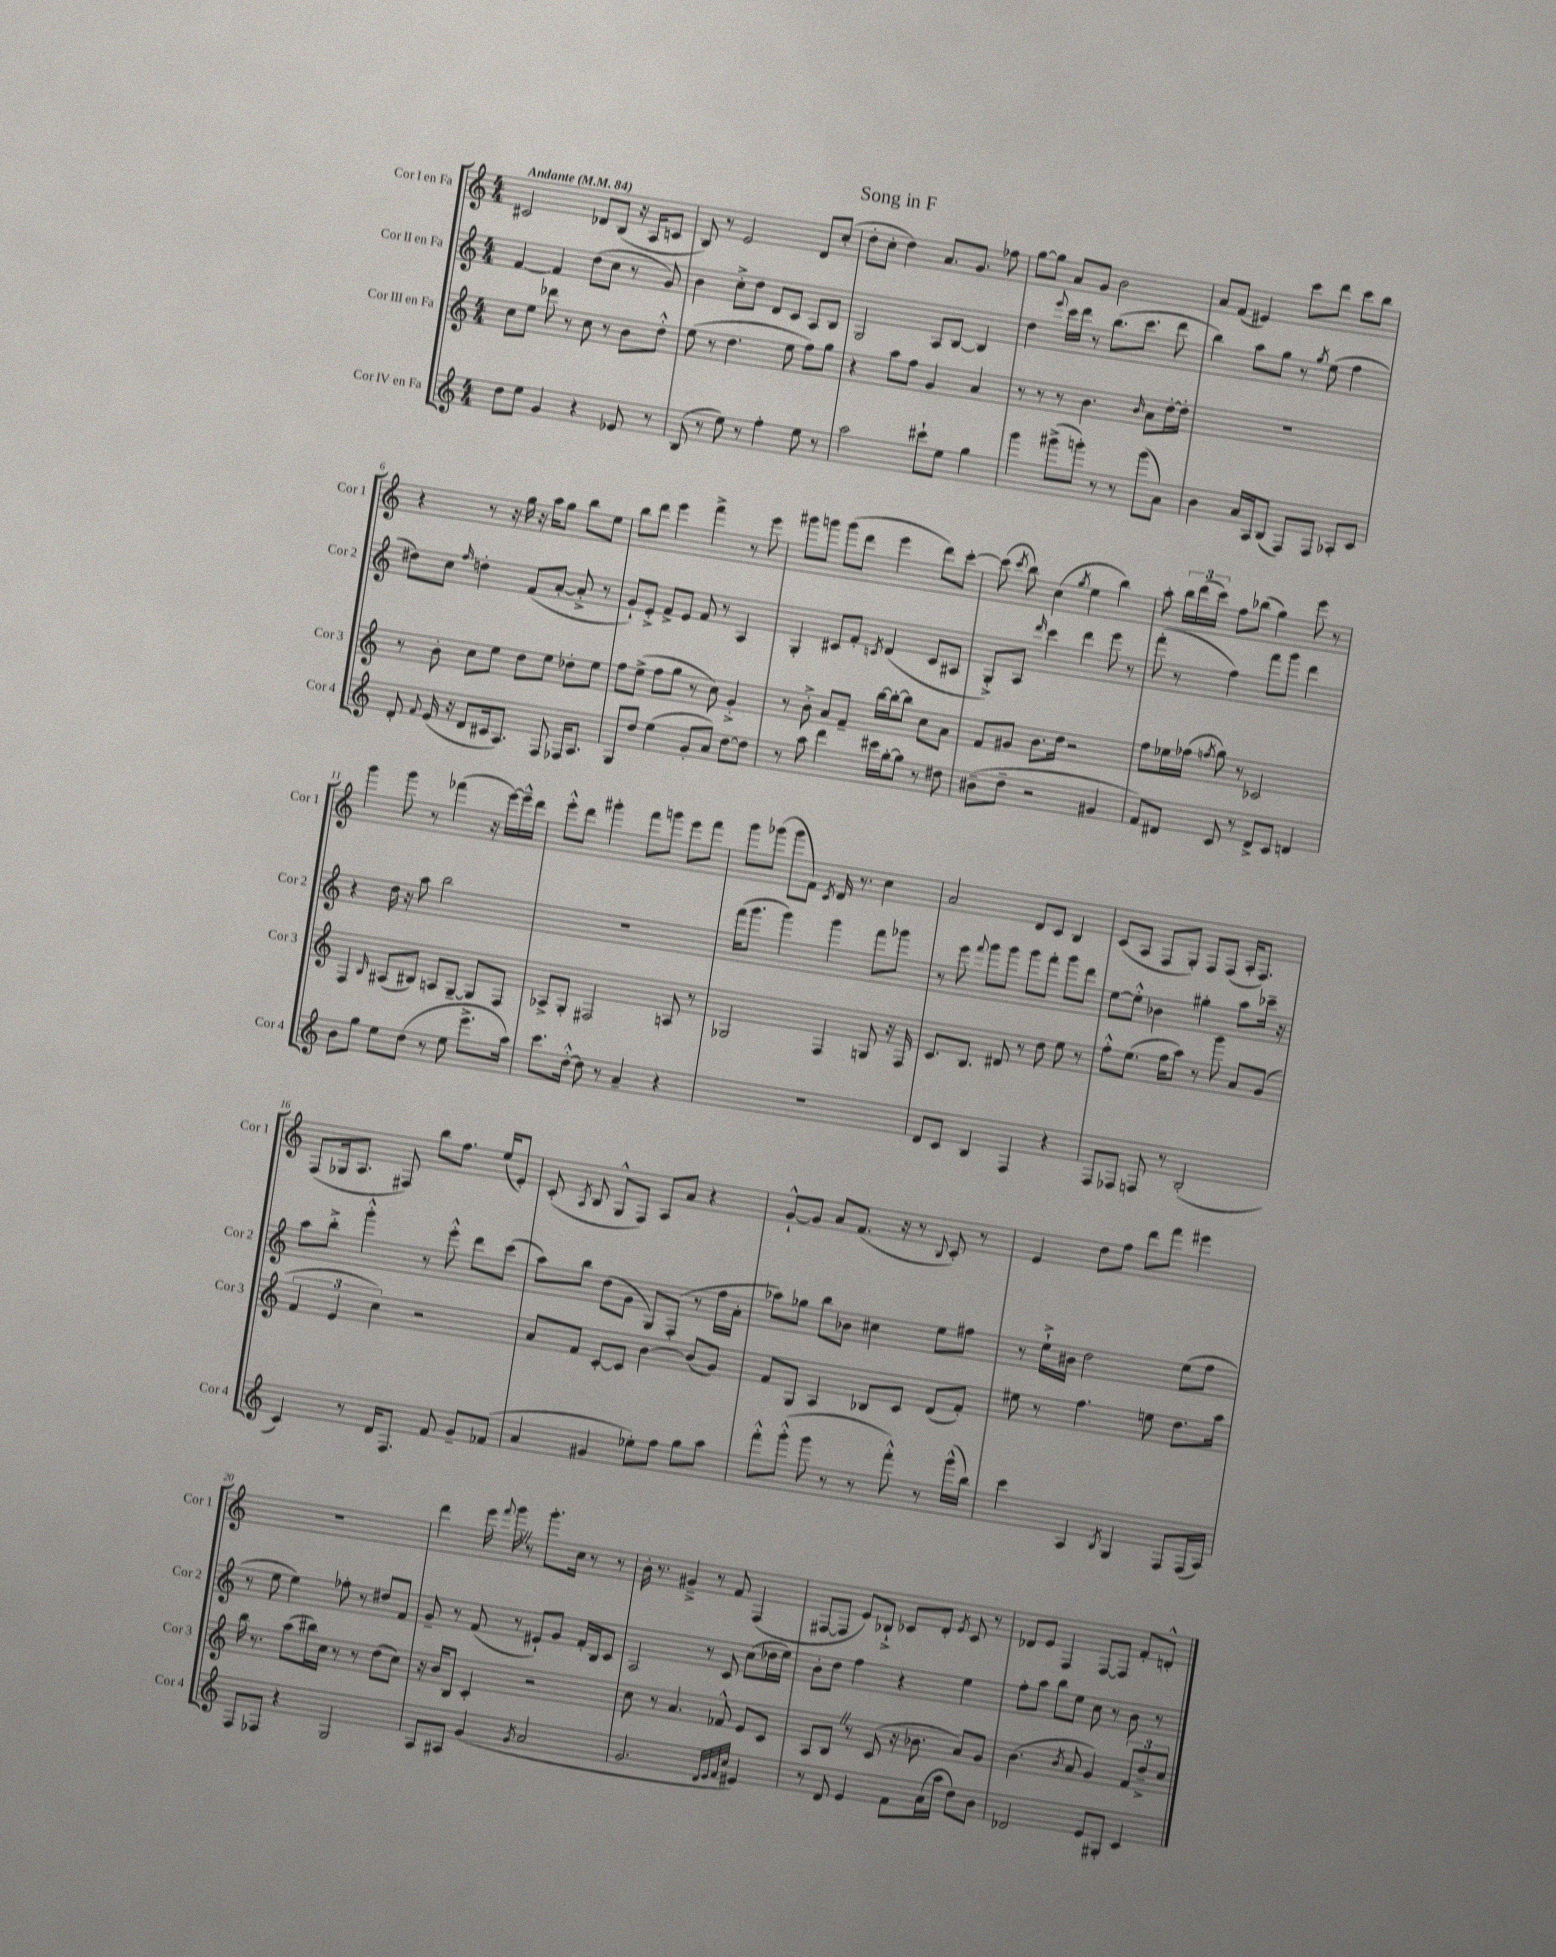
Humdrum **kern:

**kern	**kern	**kern	**kern
*staff4	*staff3	*staff2	*staff1
*clefG2	*clefG2	*clefG2	*clefG2
*k[]	*k[]	*k[]	*k[]
*M4/4	*M4/4	*M4/4	*M4/4
*MM84	*MM84	*MM84	*MM84
8dd	8cc	[4f	2c#
8ee	8ee	.	.
4g	8ddd-	4f]	.
.	8r	.	.
4r	8cc	(8dd	8d-
.	8r	8cc	(8B
8e-	8b	8r	16r
.	.	.	16A
8r	8dd'^^	8g)	8c
=	=	=	=
(8B	(8ee	4b	8B)
8r	8r	.	8r
8ee)	4.dd	8cc'^	2e
8r	.	8dd	.
4ff'	.	8d	.
.	8ee	8c	.
8ee	8ff)	8A	8d
8r	8gg	8B	(8cc'
=	=	=	=
2aa	4r	2G	8dd'
.	.	.	8cc'
.	8aa	.	4dd)
.	8ff	.	.
8ccc#`	4g	8A	8.a
8ee	.	[8B	.
.	.	.	8.g
4gg	4a	4B]	.
.	.	.	8ff-
=	=	=	=
4ggg	8r	4dd	[8gg
.	8r	.	8gg]
.	.	8qqeee	.
(8ggg#^	8r	16ccc	8a
.	.	16ddd	.
8ggg')	4.b	8r	8g
8r	.	(8.bb	2b
8r	.	.	.
.	.	8.ccc	.
.	16qqb	.	.
(8ggg	8a	.	.
8a)	[16dd'	8ddd	.
.	16dd']	.	.
=	=	=	=
4b	1r	4bb)	8a
.	.	.	(8f
16a	.	8aa	4e#)
16A	.	.	.
(8B	.	8gg	.
8F)	.	8r	8ccc
.	.	8qgg	.
8F	.	(8ee	8ddd
8A-'	.	4ff	8ccc
8c	.	.	8bb
=	=	=	=
8d'	8r	8dd#)	4r
8qqf	.	.	.
(16e	8b'	8cc	.
16r	.	.	.
.	.	16qqff	.
8d	8cc	4dd'	8r
16c#	8ee	.	16r
8.A)	.	.	16gg
.	8dd	(8f	16r
.	.	.	16aa
8F	8ee	[8a'	8gg
16F-	8dd-'	8a'^]	8bb
8.A	.	.	.
.	8ee	8r	8ee
=	=	=	=
8G	8ff	8g`)	8bb
8dd	(8ee^	8e'^	8ddd
(4ee	8ff	8f^	4eee
.	8gg	8e	.
8g'	8r	8f	4fff^
8a)	8cc)	8r	.
[8dd	4g'^	4A	8r
8dd]	.	.	8eee
=	=	=	=
8r	8r	4G'	8ggg#
8aa	8b'^	.	8ggg
4ddd	8a	8c#	(8ggg
.	8f~	8f'	8ddd
.	.	8qc	.
16ccc#	[16bb	(4d	4eee
[16gg'	16bb'_	.	.
8gg]	8bb]	.	.
8r	8cc	8c	8ddd)
8dd#	8a	8A#	[8ccc'
=	=	=	=
(8b#~	8f	8G'^)	(8ccc]
.	.	.	8qccc
8dd~	8g#	8A	8bb)
.	.	16qqddd	.
2r	8.b	4ccc	(4cc
.	16dd	.	.
.	.	.	8qgg
.	2r	4ddd	4ee
4g#	.	8eee	4bb)
.	.	8r	.
=	=	=	=
8f)	8ff	(8fff'	8aa'
8d#	16ee-	8r	24bb
.	.	.	(24ddd
.	(16ff-	.	.
.	.	.	24ccc)
.	8qff	.	.
8c	8gg)	4ff)	8ff
8r	8r	.	(8bb-
8d#^	2c-	8fff	4gg)
8c	.	8ggg	.
4d	.	4ddd	8eee
.	.	.	8r
=	=	=	=
8b	4F	4r	4ggg
8gg	.	.	.
.	16qqB	.	.
8ee	(8A#	16dd	8ggg
.	.	16r	.
(8dd	8B#)	8aa	8r
8r	8A	2bb	(4fff-
8ee	[8G~	.	.
8.eee^	8G]	.	16r
.	.	.	[16eee)
.	8F	.	16eee~^^]
16aa)	.	.	16ddd
=	=	=	=
8.ccc	8A-^	1r	8eee'^^
.	8G'	.	8ddd
[16dd'^^	.	.	.
8dd]	2F#	.	4ggg#'
8r	.	.	.
4a~	.	.	8fff
.	.	.	8ggg
4r	8A	.	8eee
.	8r	.	8fff
=	=	=	=
1r	2G-	(16fff	8ggg
.	.	8.ggg	.
.	.	.	(8ggg-
.	.	4ggg)	8ggg-
.	.	.	8f)
.	.	.	8qc
.	4F	4ggg	16d
.	.	.	8.r
.	8G	8fff	4cc
.	16r	8ggg-	.
.	16F	.	.
=	=	=	=
8d	8.c	8r	2a
8c	.	8eee	.
.	8.B	.	.
.	.	8qqfff	.
4B	.	8ggg	.
.	8d#	8ggg	.
4F	8r	8ggg	8d
.	8dd	8fff'	8c
4r	8ee	8ggg	4B
.	8r	8ddd	.
=	=	=	=
8F	8ff'^^	[8ee	(8c
8F-	(8.ee	8ee'^^]	8A
8F	.	4b-	8F
.	16ff	.	.
8r	8aa)	.	8G')
(2B'	8r	4gg#'	8F
.	8ggg	.	(8F
.	8a	8aa	16A'
.	.	.	8.F)
.	(8g	16ccc-~	.
.	.	16r	.
=	=	=	=
4c)	6f	8aa	(8F
.	.	8bb'^	16G-
.	6e	.	.
.	.	.	8.A
8r	.	4ggg'^^	.
.	6cc)	.	.
16d	.	.	8F#)
8.F	.	.	.
.	2r	8r	8bb
8f	.	8eee'^^	8.ff
8g~	.	8ddd	.
.	.	.	(16ee
(8f-	.	(8ccc	8e')
=	=	=	=
4a	8a	8aa)	(8c'
.	.	.	8qA
.	8f	8bb	8B
4g#	[8c'	(8dd	8G^^
.	8c]	8g	8F)
8ee-')	[4b	8G)	8A
8ff	.	(8F'	8a
8gg	(8b]	8r	4r
8aa	8g)	16ff	.
.	.	16a'	.
=	=	=	=
8fff'^^	8f	8aa-)	[8g`^^
(8ggg'^^	8G	8gg-	8g]
8ggg	4A	8bb	8a
8r	.	8b-	(8.f
8r	8B-	4cc#	.
.	.	.	16r
8fff'^^)	8c	.	8r
.	.	.	8qqB
8r	(8d	8ee	8c')
(16ggg^^	8f')	8ff#	8r
16bb)	.	.	.
=	=	=	=
4ccc	8ee#	8r	4e
.	8r	16ee`^	.
.	.	16b#	.
4A	4.ff	2dd	8dd
.	.	.	8ff
8qB	.	.	.
4G	.	.	8ddd
.	8ee	.	8fff
8F	8.dd	(8ee	4eee#
(16F	.	8ff	.
16A)	16aa	.	.
=	=	=	=
8F	16bb	8r	1r
.	8.r	.	.
8F-	.	8ee	.
4r	(8aa	4ee)	.
.	16bb#)	.	.
.	16cc	.	.
2G	8r	8ff-'	.
.	8r	8r	.
.	(8dd	8dd#	.
.	8cc)	8f	.
=	=	=	=
8A	16r	8g~	4ddd
.	16b	.	.
8A#	8B	8r	.
(4g	4c'	(8f	16eee
.	.	.	8qqfff
.	.	.	16ggg
.	.	8r	8r
8qg	.	.	.
2a	2r	8e#`)	8.ggg'
.	.	8g	.
.	.	.	16cc
.	.	16f'	8r
.	.	16B	.
.	.	8c	8r
=	=	=	=
2.g	8cc	2A	16b'
.	.	.	8.r
.	8r	.	.
.	4.a	.	4g#~^
.	.	8r	8r
.	8f-^^	8c	8f
32qqd	.	.	.
32qqe	.	.	.
32qqf	.	.	.
32qqcc	.	.	.
4e#)	8e	(8cc	(4F
.	8c	16dd-	.
.	.	16ee)	.
=	=	=	=
8r	8A	8b'	[8F#
8d	8B	8dd	8F#]
4e	8r	4ff	8e)
.	(8c	.	8B-`^
8f	16r	4r	8c-
.	8.b-	.	.
(16a	.	.	8d'
16aa	.	.	.
.	.	.	8qe
8dd)	8a)	4ee	8c-
8b	8g	.	8r
=	=	=	=
2d-	(4.b	8ff'	8d-
.	.	8aa	8e
.	.	8bb	4F
.	8qb	.	.
.	8a	8ee	.
8e	4g)	8cc	[8F
8G#'	.	8r	8F]
4c	12f	8b	8f'
.	12dd~^	.	.
.	.	8r	8d'^^
.	12cc	.	.
==	==	==	==
*-	*-	*-	*-
